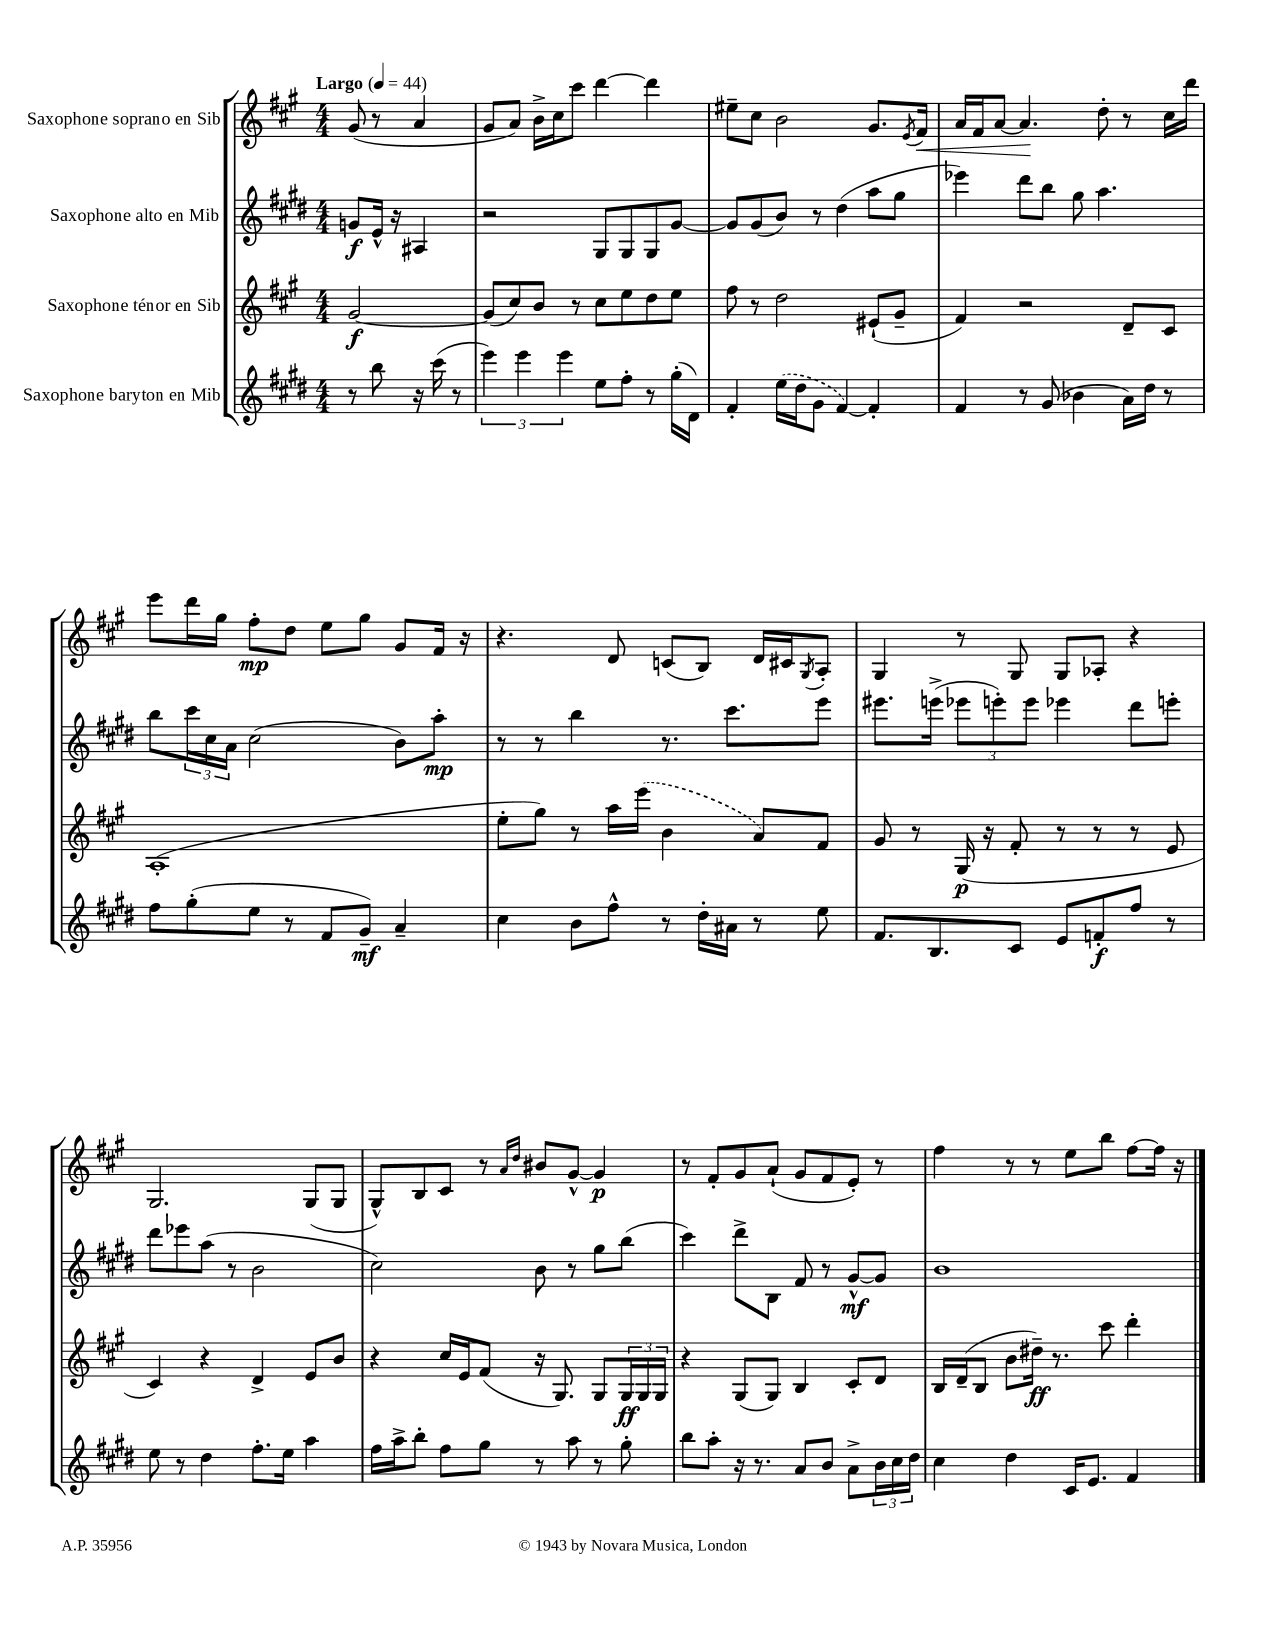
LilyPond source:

<<
\new StaffGroup <<
\new Staff = "s0" \with { instrumentName = "Saxophone soprano en Sib" } {
    \clef treble \key a \major \numericTimeSignature \time 4/4 \partial 2 \tempo "Largo" 4 = 44
    gis'8( r8 a'4 |
    gis'8 a'8) b'16-> cis''16 cis'''8 d'''4~ d'''4 |
    eis''8-- cis''8 b'2 gis'8. \acciaccatura { e'8 } fis'16\< |
    a'16 fis'16 a'8~ a'4.\! d''8-. r8 cis''16 d'''16 |
    e'''8 d'''16 gis''16 fis''8-.\mp d''8 e''8 gis''8 gis'8 fis'16 r16 |
    r4. d'8 c'8( b8) d'16 cis'16 \acciaccatura { gis8 } a8-. |
    gis4 r8 gis8 gis8 aes8-. r4 |
    gis2. gis8( gis8 |
    gis8-^) b8 cis'8 r8 \grace { a'16 d''16 } bis'8 gis'8~-^ gis'4\p |
    r8 fis'8-. gis'8 a'8-!( gis'8 fis'8 e'8-.) r8 |
    fis''4 r8 r8 e''8 b''8 fis''8~ fis''16 r16 \bar "|." |
}
\new Staff = "s1" \with { instrumentName = "Saxophone alto en Mib" } {
    \clef treble \key e \major \numericTimeSignature \time 4/4 \partial 2
    g'8\f e'16-^ r16 ais4 |
    r2 gis8 gis8 gis8 gis'8~ |
    gis'8 gis'8( b'8) r8 dis''4( a''8 gis''8 |
    ees'''4) dis'''8 b''8 gis''8 a''4. |
    b''8 \tuplet 3/2 { cis'''16 cis''16 a'16 } cis''2( b'8) a''8-.\mp |
    r8 r8 b''4 r8. cis'''8. e'''8 |
    eis'''8. e'''16->( \tuplet 3/2 { ees'''8 e'''8-.) e'''8 } ees'''4 dis'''8 e'''8-. |
    dis'''8 ees'''8 a''8( r8 b'2 |
    cis''2) b'8 r8 gis''8 b''8( |
    cis'''4) dis'''8-> b8 fis'8 r8 gis'8~-^\mf gis'8 |
    b'1 \bar "|." |
}
\new Staff = "s2" \with { instrumentName = "Saxophone ténor en Sib" } {
    \clef treble \key a \major \numericTimeSignature \time 4/4 \partial 2
    gis'2~\f |
    gis'8( cis''8) b'8 r8 cis''8 e''8 d''8 e''8 |
    fis''8 r8 d''2 eis'8-!( gis'8-- |
    fis'4) r2 d'8-- cis'8 |
    a1-.( |
    e''8-. gis''8) r8 a''16 \once \slurDashed e'''16( b'4 a'8) fis'8 |
    gis'8 r8 gis16\p( r16 fis'8-. r8 r8 r8 e'8 |
    cis'4) r4 d'4-> e'8 b'8 |
    r4 cis''16 e'16 fis'8( r16 gis8.) gis8 \tuplet 3/2 { gis16\ff gis16 gis16 } |
    r4 gis8( gis8) b4 cis'8-. d'8 |
    b16 d'16--( b8 b'8 dis''16--\ff) r8. cis'''8 d'''4-. \bar "|." |
}
\new Staff = "s3" \with { instrumentName = "Saxophone baryton en Mib" } {
    \clef treble \key e \major \numericTimeSignature \time 4/4 \partial 2
    r8 b''8 r16 cis'''16( r8 |
    \tuplet 3/2 { e'''4) e'''4 e'''4 } e''8 fis''8-. r8 gis''16-.( dis'16) |
    fis'4-. \once \slurDashed e''16( dis''16 gis'8 fis'4~) fis'4-. |
    fis'4 r8 gis'8( bes'4 a'16) dis''16 r8 |
    fis''8 gis''8-.( e''8 r8 fis'8 gis'8--\mf) a'4-- |
    cis''4 b'8 fis''8-^ r8 dis''16-. ais'16 r8 e''8 |
    fis'8. b8. cis'8 e'8 f'8-.\f fis''8 r8 |
    e''8 r8 dis''4 fis''8.-. e''16 a''4 |
    fis''16 a''16-> b''8-. fis''8 gis''8 r8 a''8 r8 gis''8-. |
    b''8 a''8-. r16 r8. a'8 b'8 a'8-> \tuplet 3/2 { b'16 cis''16 dis''16 } |
    cis''4 dis''4 cis'16 e'8. fis'4 \bar "|." |
}
>>
>>
\layout { \context { \Score \remove "Bar_number_engraver" } }
